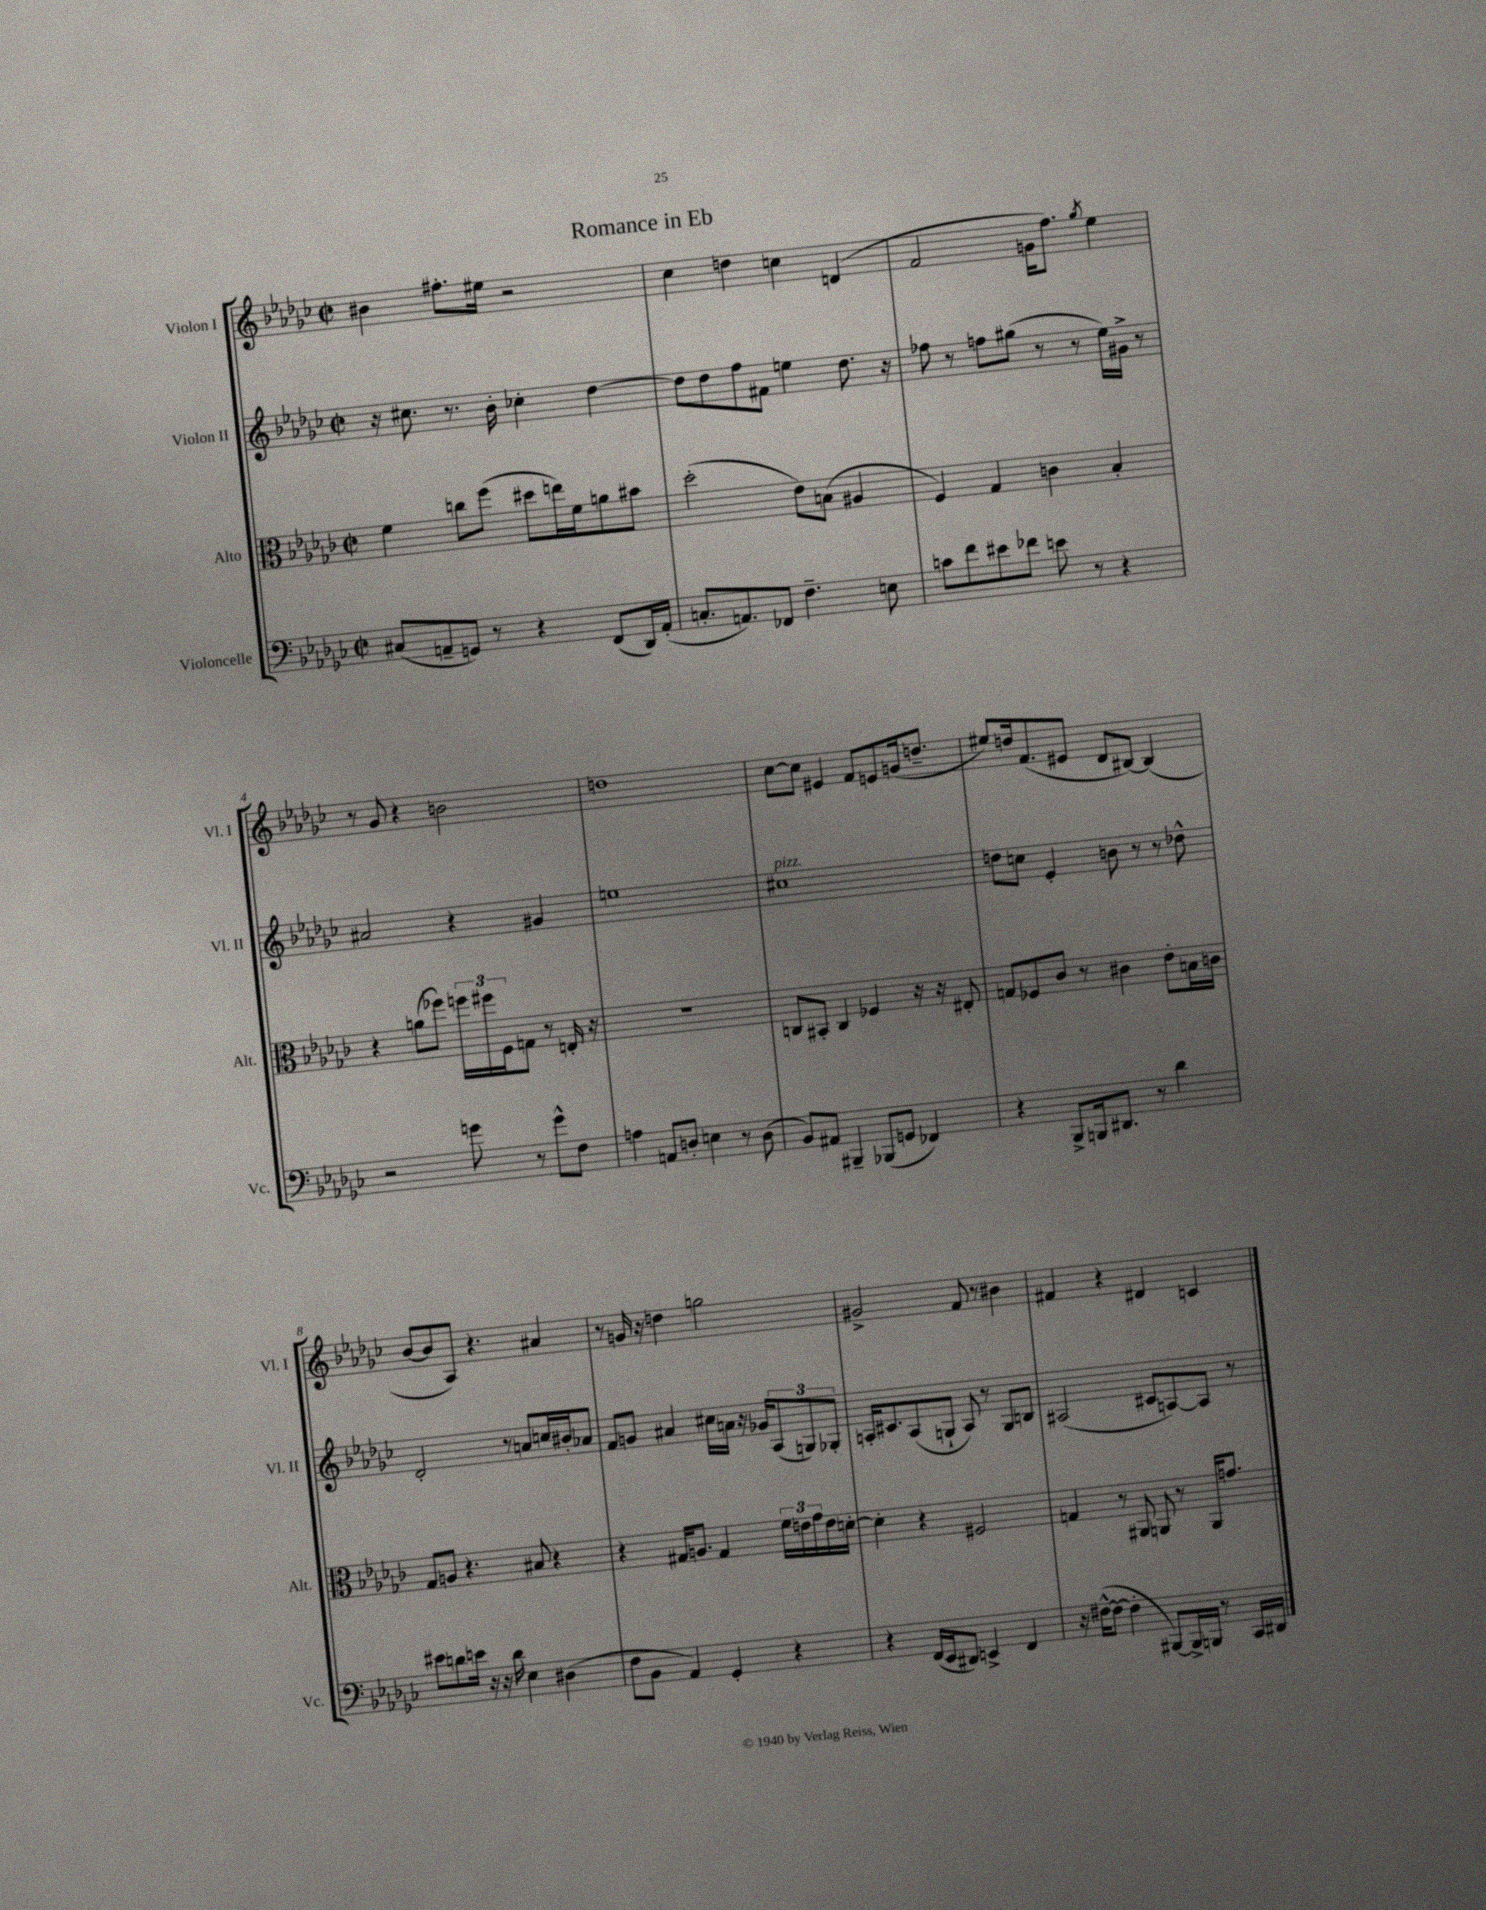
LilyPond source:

\header { title = "Romance in Eb" }
<<
\new StaffGroup <<
\new Staff = "s0" \with { instrumentName = "Violon I" shortInstrumentName = "Vl. I" } {
    \clef treble \key ges \major \defaultTimeSignature \time 2/2
    bis'4 fis''8.-. eis''16 r2 |
    ces''4 d''4 c''4 d'4( |
    f'2 g'16 f''8.) \acciaccatura { ges''8 } ees''4 |
    r8 ges'8 r4 b'2 |
    d''1 |
    ces''8~ ces''8 eis'4 f'8 e'8 g'16( d''8.-- |
    eis''8) d''16 f'8.( eis'8 des'8 bis8~) bis4( |
    bes'8~ bes'8 aes8) r4. ais'4 |
    r8 g'16 r16 d''4 g''2 |
    gis'2-> f'8 r8 bis'4 |
    fis'4 r4 dis'4 c'4 \bar "|." |
}
\new Staff = "s1" \with { instrumentName = "Violon II" shortInstrumentName = "Vl. II" } {
    \clef treble \key ges \major \defaultTimeSignature \time 2/2
    r16 cis''8. r8. bes'16-. ces''4-. des''4~ |
    des''8 des''8 f''8 fis'8 e''4 des''8. r16 |
    fes''8 r8 f''8 gis''8( r8 r8 ees''16) gis'16-> r8 |
    ais'2 r4 gis'4 |
    e''1 |
    cis''1^\markup { \italic "pizz." } |
    d''8 c''8 ees'4-. b'8 r8 r8 des''8-^ |
    des'2-. r8 a'8 c''16 bis'16-. aes'8 |
    f'8 g'8 ais'4 cis''16 a'16 r16 ges'16 \tuplet 3/2 { aes8( g8) ges8-. } |
    a16-. cis'8. a8( g8-! a8) r8 g8 b8 |
    ais2( cis'8 a8~) a8 r8 \bar "|." |
}
\new Staff = "s2" \with { instrumentName = "Alto" shortInstrumentName = "Alt." } {
    \clef alto \key ges \major \defaultTimeSignature \time 2/2
    f'4 c''8 f''8( dis''8 e''16) f'16 a'8 bis'8 |
    des''2-.( ees'8) b8( ais4 |
    f4) ges4 c'4 bes4-. |
    r4 a'8( fes''8) \tuplet 3/2 { f''16 fis''16 f16 } g8 r8 e16-. r16 |
    R1 |
    c8 bis,8-. c4 fes4 r16 r16 eis8-. |
    g8 fes8 ces'8 r8 cis'4 ees'8-. b16 c'16 |
    ges8 a8 r4. bis8 r4 |
    r4 gis16 a8. gis4 \tuplet 3/2 { f'16 e'16 ges'16 } e'16 d'16~-. |
    d'4-. r4 fis2 |
    g4 r8 ais,8 a,8 r8 a,16 g'8. \bar "|." |
}
\new Staff = "s3" \with { instrumentName = "Violoncelle" shortInstrumentName = "Vc." } {
    \clef bass \key ges \major \defaultTimeSignature \time 2/2
    cis8( a,8-- g,8) r8 r4 f,8( des,16) a,16-.( |
    c8.-. a,8.) fes,8 f4.-- e8 |
    c'8 f'8 eis'8 fes'8 e'8 r8 r4 |
    r2 g'8 r8 g'8-^ f8 |
    a4 a,8 d8-. e4 r8 d8( |
    bes,8) ais,8 bis,,4-- bes,,8( g,8 fes,4) |
    r4 bes,,8-> b,,16 dis,8. r8 des'4 |
    eis'8 d'8 e'16 r16 r16 d'16 ees4 dis4( |
    f8 bes,8 aes,4) ges,4-. r4 |
    r4 f,16( ees,16 dis,8) e,4-> f,4 |
    r16 fis16~-^( fis8~ fis4-. bis,,8~) bis,,16-> b,,16 r8 ces,16 dis,16 \bar "|." |
}
>>
>>
